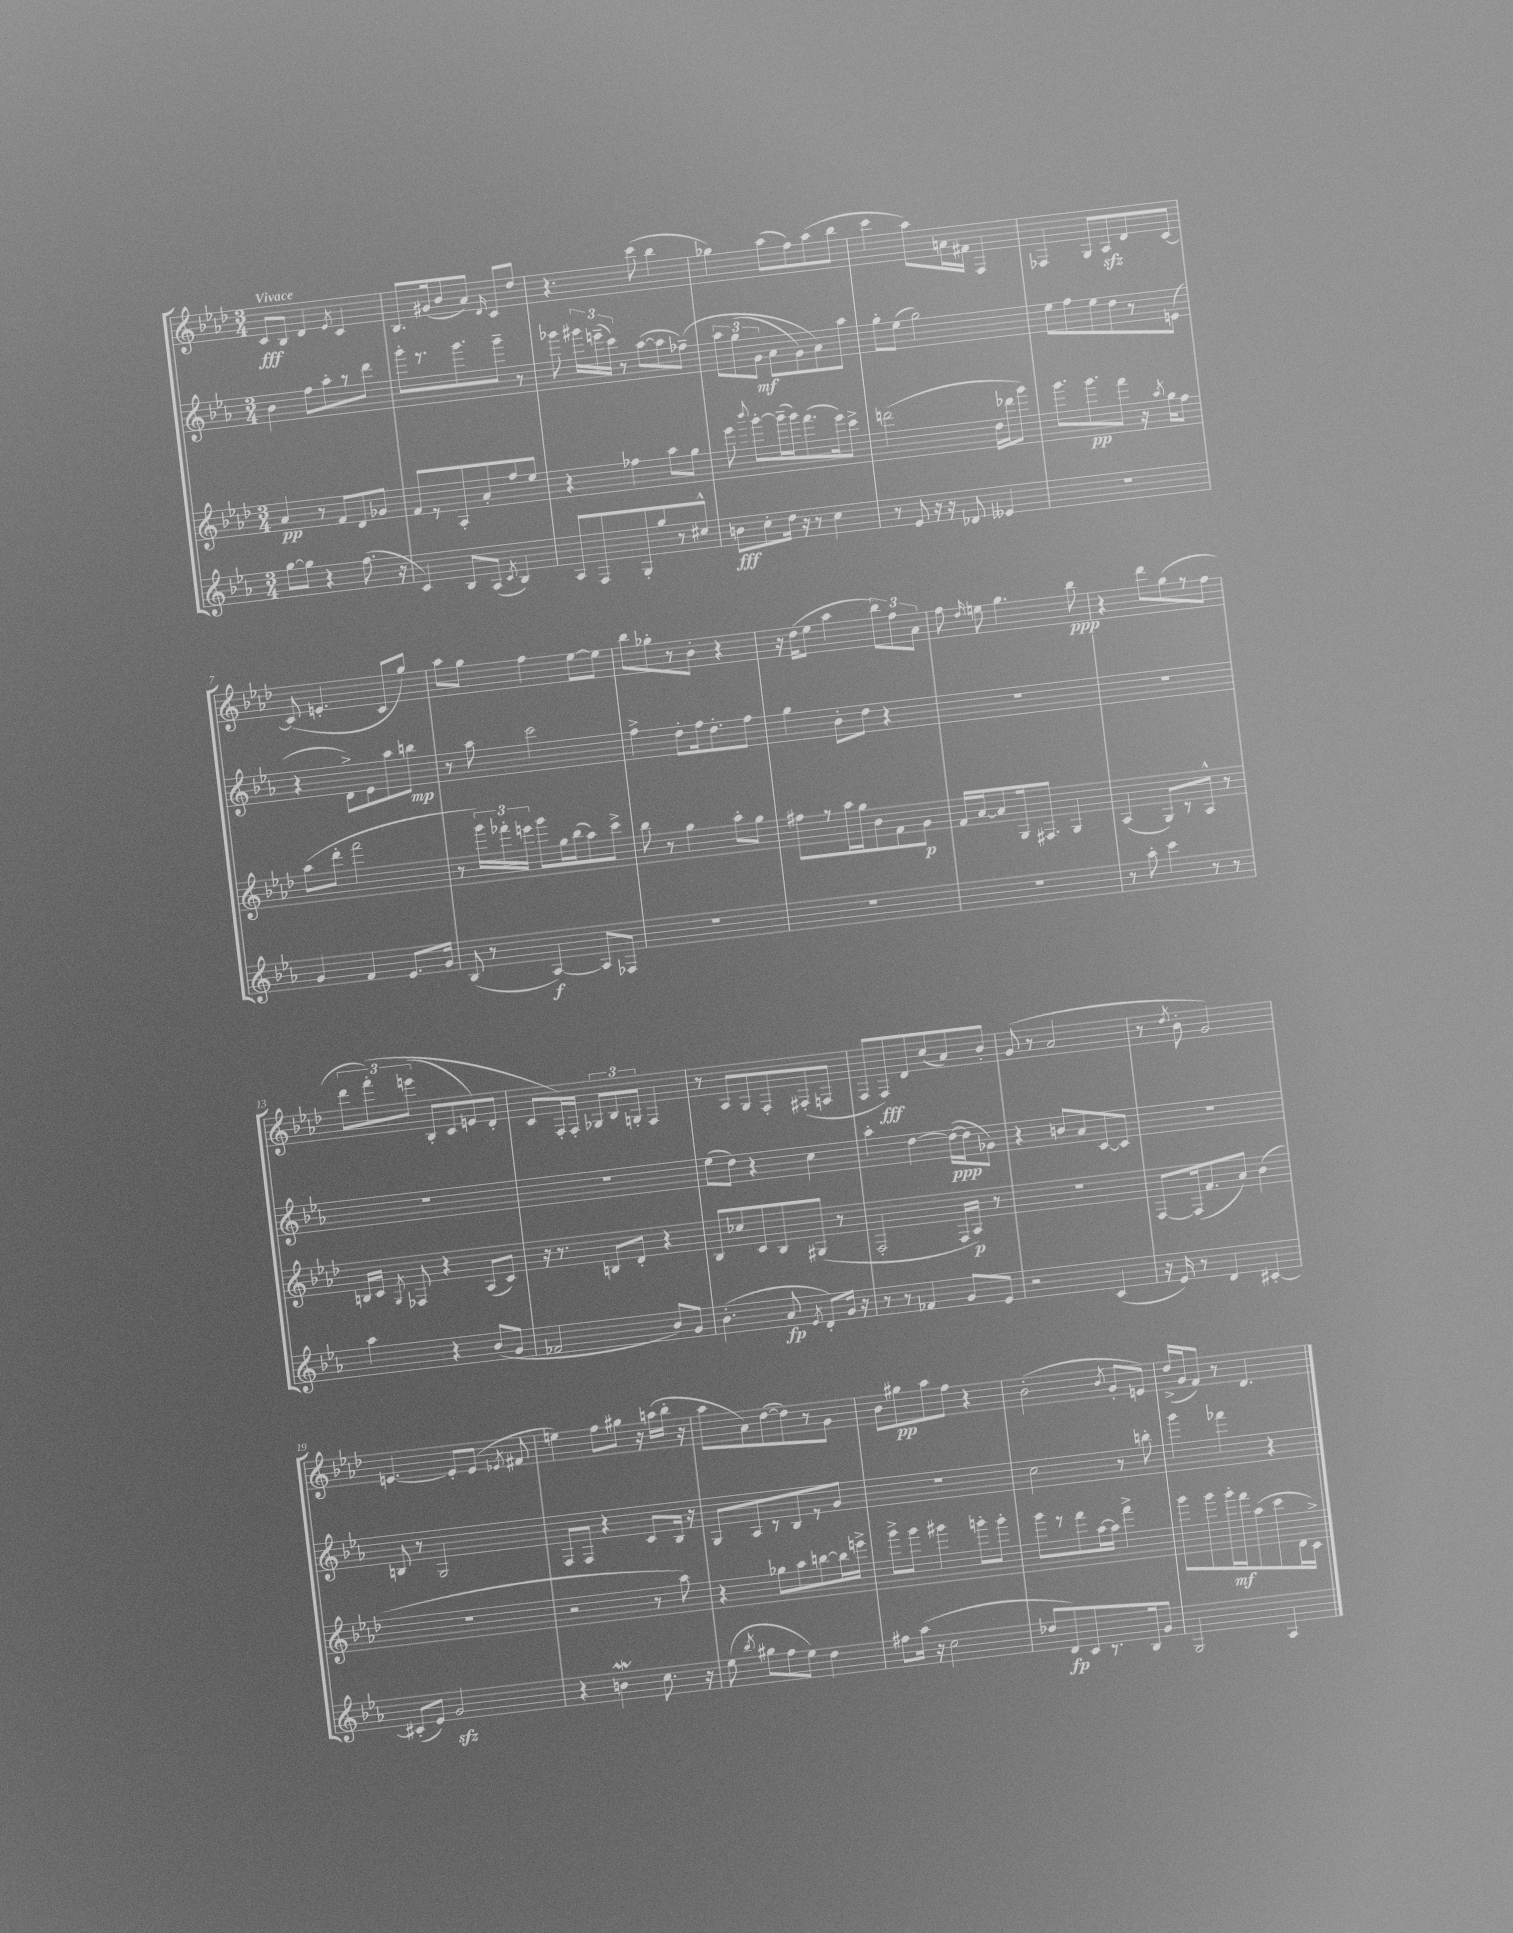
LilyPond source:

<<
\new StaffGroup <<
\new Staff = "s0" {
    \clef treble \key aes \major \numericTimeSignature \time 3/4 \tempo "Vivace"
    \autoBeamOff c'8[\fff bes8] des'4 \acciaccatura { ees'8 } c'4 |
    bes8.[ gis'16( bes'8 aes'8]) \grace { des'16 } c'8[ des''8] |
    r4. c'''8( bes''4 |
    ges''4) aes''8[( f''8) aes''8( bes''8] |
    c'''4 aes''8[) a'16 fis'16] f4 |
    fes4 g8[ aes8\sfz des'8 c'8]~ |
    c'8( e'4.-. c'8[ g''8]) |
    aes''8[ g''8] f''4 ees''8[~ ees''8] |
    bes''8[ ges''8-. r8 bes'8]-. r4 |
    r16 des''16[( ees''8] aes''4 \tuplet 3/2 { bes''8[) f''8 aes'8] } |
    f''8 \grace { des''16 } e''8 g''4. bes''8\ppp |
    r4 des'''8[ g''8( r8 f''8] |
    \tuplet 3/2 { des'''8[ f'''8-.)\( e'''8]( } bes8[-. c'8 e'8) des'8]-. |
    c'8[ f16-.\) f16]-. \tuplet 3/2 { ges8[ bes8 g8]-. } f4 |
    r8 aes8[ g8 f8-. fis8-.( f8] |
    f8[ f8\fff) des'8 c''8( aes'8) bes'8]-. |
    g'8( r8 aes'2 |
    r8 \acciaccatura { des''8 } bes'8-. g'2) |
    e'4.~ e'8[-. e'8]( \acciaccatura { ees'8 } fis'8 |
    e''4) f''8[ gis''8] r16 a''16[( bes''16]-. r16 |
    aes''8[ aes'8) des''8~( des''8) r8 g'8] |
    bes'8[ gis''8\pp aes''8 f''8] r4 |
    bes'2-.( \acciaccatura { bes'8 } g'8[-. e'8]) |
    des''16[->( g'16 f'8]) r8 des'4. \bar "|." |
}
\new Staff = "s1" {
    \clef treble \key ees \major \numericTimeSignature \time 3/4
    \autoBeamOff bes'4 f''8[ aes''8-. r8 d'''8] |
    g'''8[-. r8. g'''8. g'''8]-- r8 |
    ges'''8 \tuplet 3/2 { gis'''16[ e'''16--( c'''16]) } r8 aes''8[~( aes''8 fes''8]--)\( |
    \tuplet 3/2 { aes''8[ g''8( g'8]\mf } aes'8[ g'8) aes'8\) aes''8] |
    g''8[-. ees''8]( g''2) |
    ees''8[ f''8 ees''8 d''8 r8 e'8]( |
    r4 d'8[->) ees'8 aes''8 b''8]\mp |
    r8 aes''8 c'''2 |
    f''4-> d''8[-. f''16 d''8.-. f''8] |
    g''4 bes'8[-. d''8] r4 |
    R2. |
    R2. |
    R2. |
    R2. |
    ees''8[( d''8]) r4 c''4 |
    aes''4-. d''4~ d''16[~\ppp( d''16 ges'8]) |
    r4 b'8[ aes'8 c'8~ c'8] |
    R2. |
    b8 r8 g2 |
    f8[ f8] r4 c'8[ bes16] r16 |
    g8[ aes8 r8 bes8 r8 g'8] |
    R2. |
    c''2 r8 b''8-. |
    g'''4 fes'''4 r4 \bar "|." |
}
\new Staff = "s2" {
    \clef treble \key aes \major \numericTimeSignature \time 3/4
    \autoBeamOff aes'4\pp r8 f'8[ des'8 ges'8] |
    f'8[ r8 aes8-. aes'8-. f''8 ees''8] |
    r4 fes''4 aes''8[ g''8] |
    ees'''8 \appoggiatura { bes'''8 } g'''8[~-. g'''16--( g'''16) f'''8.( ees'''16) c'''8]-> |
    d'''2( des''16[ des'''16 g'''8]) |
    g'''8.[ g'''8.\pp f'''8] r16 \acciaccatura { aes''8 } g''16[ f''8] |
    aes''8[( des'''8]-. f'''2 |
    r8 \tuplet 3/2 { g'''16[) fes'''16-. e'''16] } g'''8[ g''16 bes''16( aes''8) c'''8]-> |
    bes''8 r8 g''4 aes''8[-. g''8] |
    fis''8[ r8 aes''16 g''16 bes'8 f'8 g'8]\p |
    f'16[ aes'16~ aes'8 g16 fis8.] g4 |
    aes4( g8[) r8 aes8]-^ r8 |
    b16[ c'16] \acciaccatura { g8 } fes8 r4 aes8[( c'8]) |
    r16 r8. b8[ des'8]-. r4 |
    bes8[ ces''8 c'8 bes8 gis8]( r8 |
    f2-. f16[ aes16]\p) r8 |
    R2. |
    f8[~ f16( f'8. aes'8]) bes'4( |
    R2. |
    r2 r8 aes''8) |
    r4 ges''8[ aes''8 b''8~ b''16 e'''16]-> |
    g'''8[-> g'''8] gis'''4 g'''8[-. g'''8]-. |
    g'''8[ r8 f'''8 aes''16~ aes''16] f'''4-> |
    g'''8[ g'''8 g'''16-.\mf f'''16 aes''8( c'''8 des'16 c'16]->) \bar "|." |
}
\new Staff = "s3" {
    \clef treble \key ees \major \numericTimeSignature \time 3/4
    \autoBeamOff g''8[~ g''8] r4 f''8.( r16 |
    c'4) bes8[ aes8]( \acciaccatura { c'8 } bes4) |
    aes8[ f8 g8-. g''8 r8 cis''8]-^ |
    b'8[\fff c''8-. d''16] r16 r8 c''4 |
    r8 ees'8 r16 r16 des'8 eeses'4 |
    R2. |
    g'4 f'4 ees'8.[ g'16] |
    bes8( r8 aes4~\f) aes8[ fes8] |
    R2. |
    R2. |
    R2. |
    r8 aes''8-. c'''4 r8 r8 |
    aes''4 r4 bes'8[( g'8] |
    fes'2 bes'8[) g'8] |
    bes'4.-.( aes'8\fp \acciaccatura { ees'8 } d'8[-.) g'16] r16 |
    r8 r8 fes'4 g'8[ ees'8] |
    r2 c'4( |
    r16 ees'16) r8 d'4 cis'4~-. |
    cis'8[-.( ees'8]) g'2\sfz |
    r4 b'4\mordent c''8. r16 |
    ees''8( \acciaccatura { bes''8 } gis''8[ f''8 ees''8]) d''4 |
    fis''8[ aes''16]( r16 c''2 |
    des''8[ d'8\fp) c'8 r8. bes16 g'8] |
    g2 aes4 \bar "|." |
}
>>
>>
